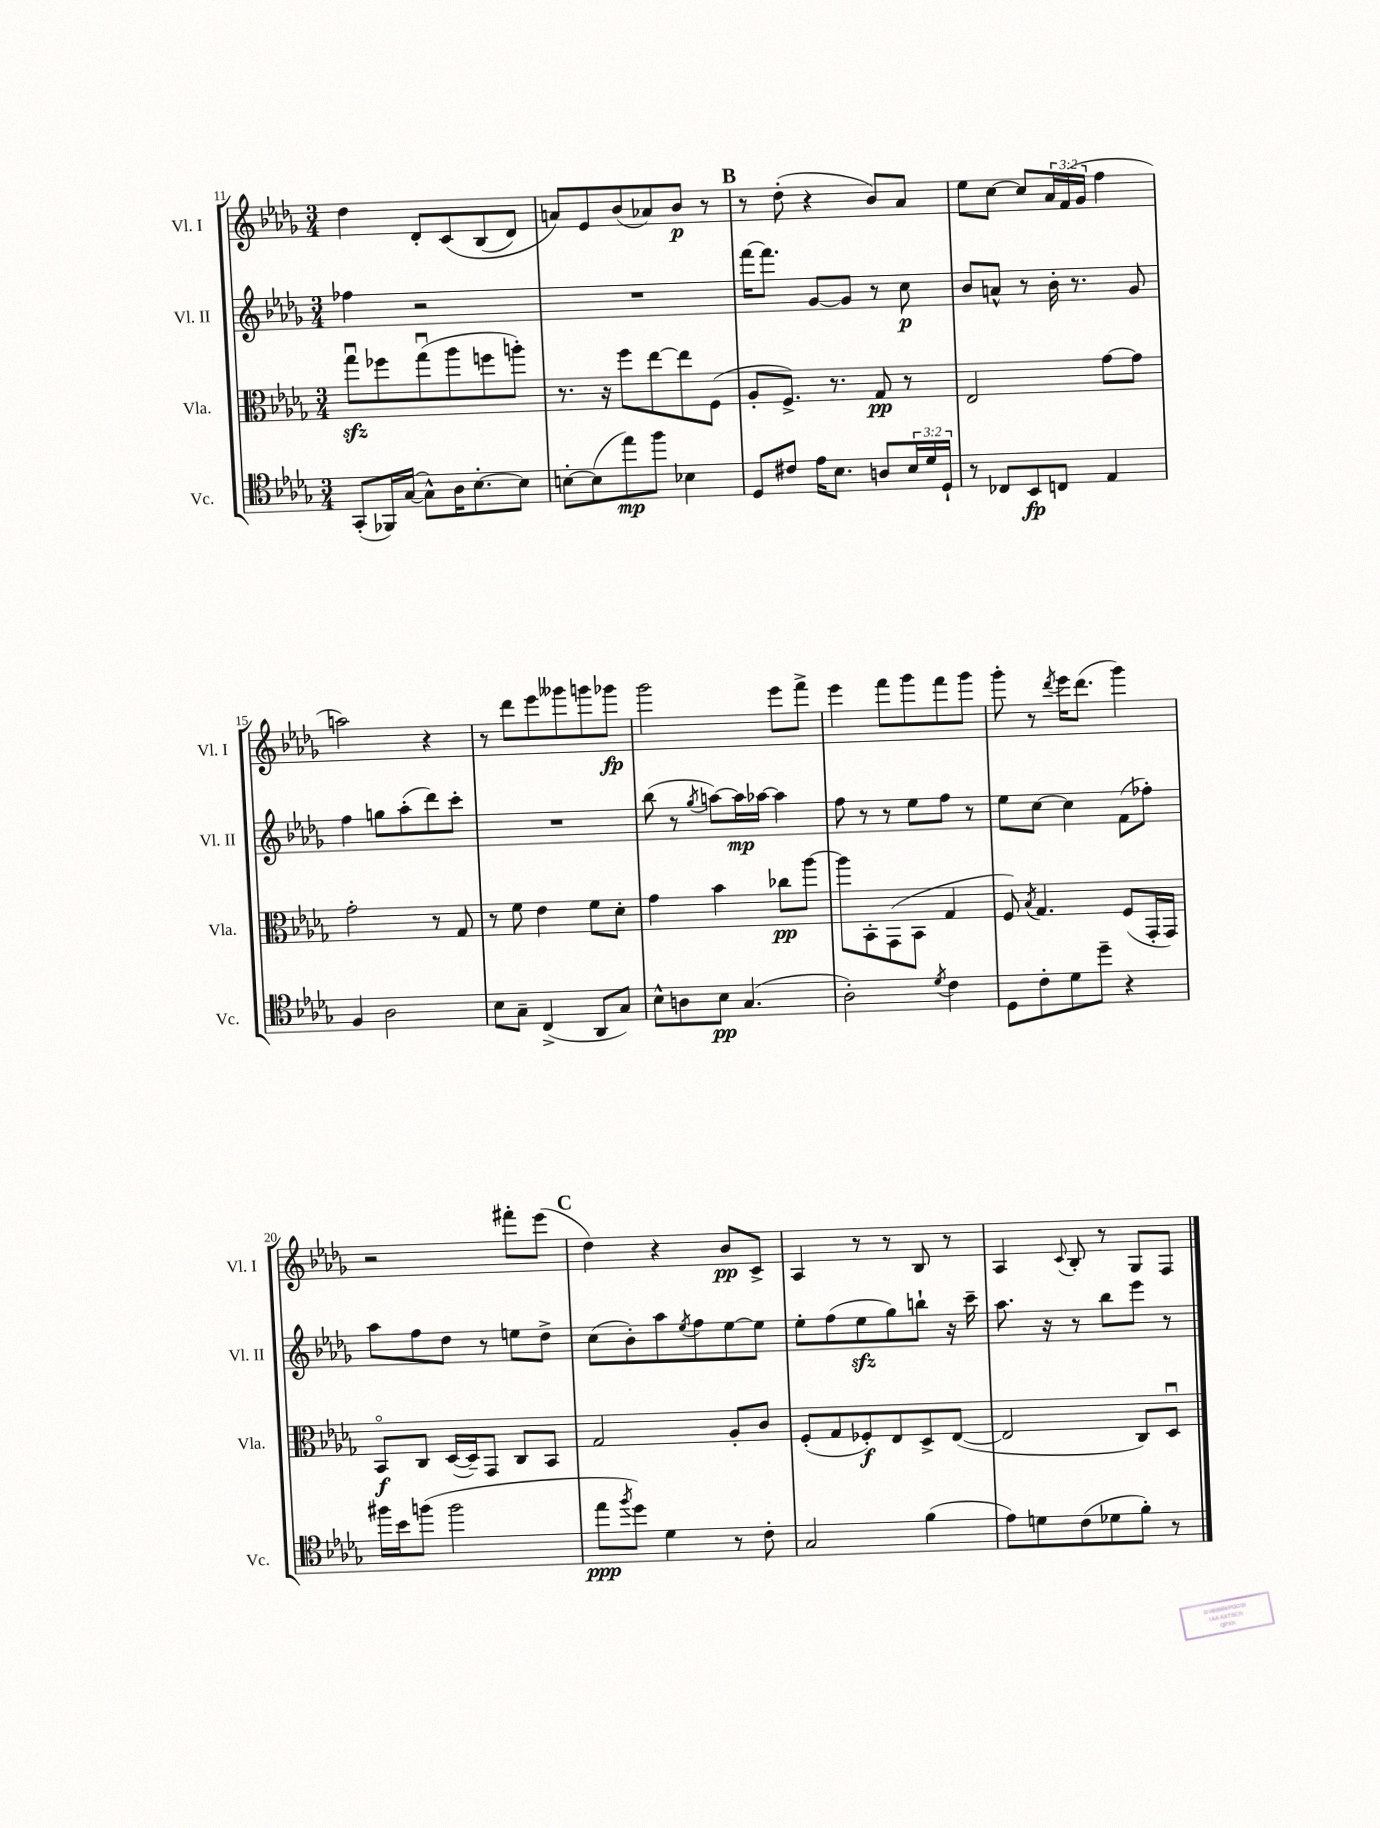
<<
\new StaffGroup <<
\new Staff = "s0" \with { instrumentName = "Vl. I" shortInstrumentName = "Vl. I" } {
    \clef treble \key des \major \numericTimeSignature \time 3/4 \override Staff.TupletNumber.text = #tuplet-number::calc-fraction-text
    des''4 des'8-. c'8\( bes8( des'8) |
    a'8\) ees'8 bes'8( aes'8) bes'8\p r8 |
    \mark \markup { \bold "B" } r8 des''8-.( r4 bes'8) aes'8 |
    ees''8 c''8~ c''8 \tuplet 3/2 { aes'16 f'16( ges'16 } f''4 |
    a''2) r4 |
    r8 des'''8 ees'''8 geses'''8 g'''8 ges'''8\fp |
    ges'''2 ees'''8 f'''8-> |
    ees'''4 f'''8 ges'''8 f'''8 ges'''8 |
    ges'''8-. r8 \acciaccatura { des'''8 } ees'''16 des'''8.( ges'''4) |
    r2 fis'''8-. ees'''8( |
    \mark \markup { \bold "C" } des''4) r4 bes'8\pp c'8-> |
    aes4 r8 r8 bes8 r8 |
    aes4 \appoggiatura { c'8 } bes8-. r8 ges8 f8 \bar "|." |
}
\new Staff = "s1" \with { instrumentName = "Vl. II" shortInstrumentName = "Vl. II" } {
    \clef treble \key des \major \numericTimeSignature \time 3/4
    fes''4 r2 |
    R2. |
    \mark \markup { \bold "B" } f'''16~ f'''8. ges'8~ ges'8 r8 c''8\p |
    bes'8 a'8-^ r8 bes'16-. r8. ges'8 |
    f''4 g''8 aes''8-.( des'''8) c'''8-. |
    R2. |
    bes''8( r8 \acciaccatura { ges''8 } a''8~) a''16\mp aes''16~ aes''4 |
    f''8 r8 r8 ees''8 f''8 r8 |
    ees''8 c''8~ c''4 f'8( fes''8-.) |
    aes''8 f''8 des''8 r8 e''8 des''8-> |
    \mark \markup { \bold "C" } c''8( bes'8-.) aes''8 \acciaccatura { ees''8 } f''8 ees''8~ ees''8 |
    ees''8-. f''8( ees''8\sfz ges''8) b''8-! r16 c'''16-- |
    aes''8. r16 r8 bes''8 ees'''8 r8 \bar "|." |
}
\new Staff = "s2" \with { instrumentName = "Vla." shortInstrumentName = "Vla." } {
    \clef alto \key des \major \numericTimeSignature \time 3/4
    ges''8\downbow\sfz fes''8 ges''8\downbow( aes''8 f''8 a''8-.) |
    r8. r16 f''8 ees''8~ ees''8 f8( |
    \mark \markup { \bold "B" } aes8-. f8.->) r8. ges8\pp r8 |
    ees2 ges'8~ ges'8 |
    ges'2-. r8 ges8 |
    r8 f'8 ees'4 f'8 des'8-. |
    ges'4 bes'4 ces''8\pp aes''8~ |
    aes''8 bes,8-. ges,8( bes,8 ges4 |
    f8) \acciaccatura { bes8 } ges4. f8( ges,16-. ges,16) |
    bes,8\flageolet\f c8 des16~( des16--) ges,8 c8 bes,8 |
    \mark \markup { \bold "C" } ges2 aes8-. c'8 |
    f8-.( ges8 fes8-.\f) ees8 des8-> ees8~( |
    ees2 c8) des8\downbow \bar "|." |
}
\new Staff = "s3" \with { instrumentName = "Vc." shortInstrumentName = "Vc." } {
    \clef tenor \key des \major \numericTimeSignature \time 3/4 \override Staff.TupletNumber.text = #tuplet-number::calc-fraction-text
    ges,8-.( fes,16) ges16~( ges8-^) aes16 bes8.~-. bes8 |
    b8~-. b8( ees''8\mp) f''8 bes4 |
    \mark \markup { \bold "B" } des8 cis'8 ees'16 bes8. a8 \tuplet 3/2 { bes16 des'16 des16-! } |
    r8 ces8 bes,8\fp c8 ees4 |
    f4 aes2 |
    bes8 ges8-- c4->( aes,8 ges8) |
    bes8-^ a8 bes8\pp ges4.( |
    aes2-.) \acciaccatura { des'8 } c'4 |
    des8 c'8-. des'8 des''8-- r4 |
    fis''16 bes'16 f''8( f''2 |
    \mark \markup { \bold "C" } ees''8\ppp \acciaccatura { f''8 } des''8) des'4 r8 c'8-. |
    ges2 f'4( |
    ees'8) d'8 c'8( des'8 f'8-.) r8 \bar "|." |
}
>>
>>
\layout { \context { \Score currentBarNumber = #11 } }
